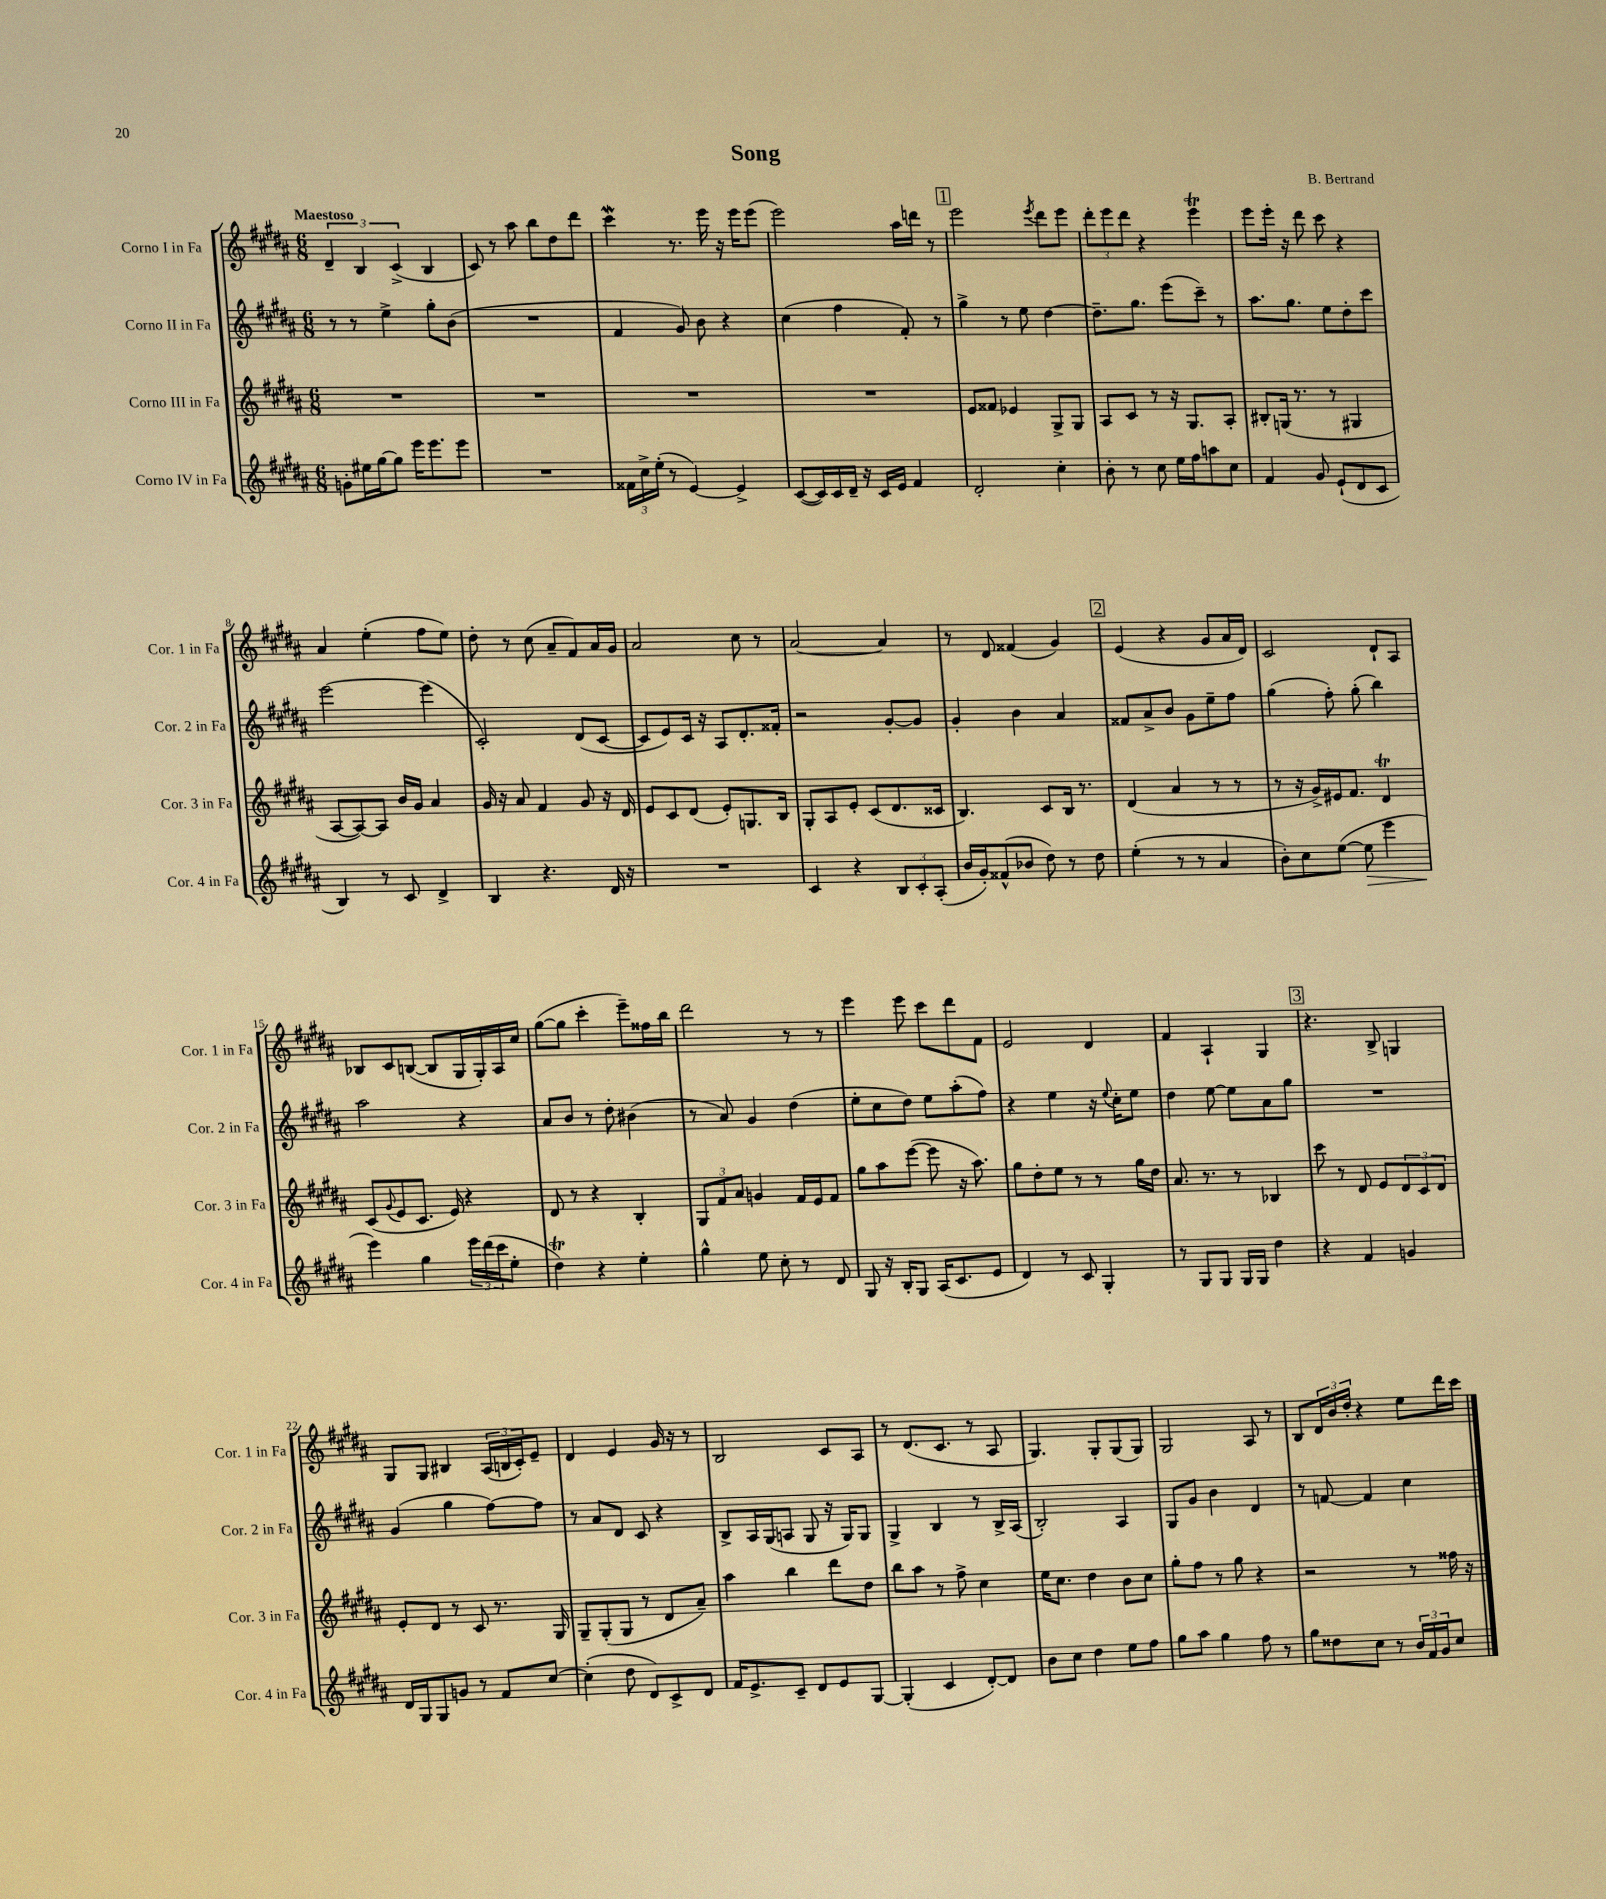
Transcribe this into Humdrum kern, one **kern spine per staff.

**kern	**kern	**kern	**kern
*staff4	*staff3	*staff2	*staff1
*clefG2	*clefG2	*clefG2	*clefG2
*k[f#c#g#d#a#]	*k[f#c#g#d#a#]	*k[f#c#g#d#a#]	*k[f#c#g#d#a#]
*M6/8	*M6/8	*M6/8	*M6/8
8g'\L	2.r	8r	6d#~/
16ee#\L	.	8r	.
.	.	.	6B/
[16gg#\J	.	.	.
8gg#\]J	.	4ee^\	.
.	.	.	(6c#^/
16eee\LK	.	.	.
8.eee\	.	.	.
.	.	8gg#'\L	4B/
8eee\J	.	(8b\J	.
=	=	=	=
2.r	2.r	2.r	8c#/)
.	.	.	8r
.	.	.	8aa#\
.	.	.	8bb\L
.	.	.	8dd#\
.	.	.	8ddd#\J
=	=	=	=
24f##\LL	2.r	4f#/	4ccc#\
24cc#^\	.	.	.
(24ee'\JJ	.	.	.
8r	.	.	.
[4e/)	.	8g#/)	8.r
.	.	8b\	.
.	.	.	16eee\
4e^/]	.	4r	16r
.	.	.	16eee\LK
.	.	.	(8eee\J
=	=	=	=
([8c#/L	2.r	(4cc#\	2eee\)
16c#/]L)	.	.	.
16c#/	.	.	.
16d#~/JJ	.	4ff#\	.
16r	.	.	.
16c#/LL	.	.	.
16e/JJ	.	.	.
4f#/	.	8f#'/)	16aa#\LL
.	.	.	16ddd\JJ
.	.	8r	8r
=	=	=	=
2d#'/	8e/L	4gg#^\	2eee\
.	8f##/J	.	.
.	4e-/	8r	.
.	.	8ee\	.
.	.	.	8qeee/
4cc#'\	8G#^/L	[4dd#\	8ddd#\L
.	8G#/J	.	8eee\J
=	=	=	=
8b'\	8A#/L	8.dd#~\]L	12ddd#'\L
.	.	.	12eee\
8r	8c#/J	.	.
.	.	.	12ddd#\J
.	.	8.gg#\J	.
8cc#\	8r	.	4r
16ee\LL	16r	(8eee\L	.
16ff#\J	8.G#/L	.	.
8aa\	.	8ccc#~\J)	4eee\
8cc#\J	8A#'/J	8r	.
=	=	=	=
4f#/	8B#'/L	8.aa#\L	8eee\L
.	(16G/Jk	.	16eee'\Jk
.	8.r	8.gg#\J	16r
8g#/	.	.	8ddd#\
(8e`/L	8r	8ee\L	8ccc#\
8d#/	4G#/	8dd#'\	4r
8c#/J	.	8ccc#\J	.
=	=	=	=
4B/)	[8A#/L	[2eee\	4a#/
.	8A#/_)	.	.
8r	8A#/]J	.	(4ee'\
8c#/	16b/LL	.	.
.	16g#/JJ	.	.
4d#^/	4a#/	(4eee\]	8ff#\L
.	.	.	8ee\J)
=	=	=	=
4B/	16g#/	2c#'/)	8dd#'\
.	16r	.	.
.	8a#/	.	8r
4.r	4f#/	.	(8cc#\
.	.	.	8a#~/L
.	8g#/	(8d#/L	8f#/)
16d#/	16r	[8c#/J	16a#/L
16r	16d#/	.	16g#/JJ
=	=	=	=
2.r	8e/L	8c#/]L	2a#/
.	8c#/	8e/)	.
.	(8d#/J	16c#/Jk	.
.	.	16r	.
.	8e'/L)	8A#/L	.
.	8.G/	8.d#'/	8cc#\
.	.	.	8r
.	16B/Jk	16f##'/Jk	.
=	=	=	=
4c#/	8G#'/L	2r	[2a#/
.	8A#/	.	.
4r	8e'/J	.	.
.	(8c#/L	.	.
12B/L	8.d#/	[8g#'/L	4a#/]
12c#'/	.	.	.
.	.	8g#/]J	.
(12A#'/J	.	.	.
.	16c##/Jk	.	.
=	=	=	=
16b/LL	4.B/)	4g#'/	8r
16g#'/J)	.	.	.
(8f##^^/	.	.	8d#/
8b-/J	.	4b\	(4f##/
8dd#\)	8c#/L	.	.
8r	16B/Jk	4a#/	4g#/)
.	8.r	.	.
8dd#\	.	.	.
=	=	=	=
(4ee'\	(4d#/	8f##/L	(4e/
.	.	8a#^/	.
8r	4a#/	8b/J	4r
8r	.	8g#\L	.
4a#/	8r	8ee~\	8g#/L
.	8r	8ff#\J	16a#/L
.	.	.	16d#/JJ)
=	=	=	=
8b'\L)	8r	(4gg#\	2c#/
8cc#\	16r	.	.
.	16g#^/LL)	.	.
([8ee\J	16e#/J	8ff#'\)	.
.	8.f#/J	.	.
8ee\]	.	(8gg#'\	.
4eee\	4d#/	4bb\)	8d#`/L
.	.	.	8A#/J
=	=	=	=
4eee\)	(8c#/L	2aa#\	8B-/L
.	8qqg#/	.	.
.	8e/	.	8c#/
4gg#\	8.c#/J	.	([8B/J
.	.	.	8B/]L
.	16e/)	.	.
24eee\LL	4r	4r	16G#/L
(24ddd#\	.	.	.
.	.	.	16G#'/)
24ccc#\J	.	.	.
8ee'\J	.	.	16A#/
.	.	.	16cc#/JJ
=	=	=	=
4dd#\)	8d#/	8a#/L	([8gg#\L
.	8r	8b/J	8gg#\]J
4r	4r	8r	4ccc#'\
.	.	8dd#'\	.
4ee'\	4B'/	(4b#\	8eee~\L)
.	.	.	16ff##\L
.	.	.	16bb\JJ
=	=	=	=
4gg#^^\	12G#/L	8r	2ddd#\
.	12f#/	.	.
.	.	8a#/)	.
.	12a#/J	.	.
8ee\	4g/	4g#/	.
8cc#'\	.	.	.
8r	16f#/LL	(4dd#\	8r
.	16e/J	.	.
8d#/	8f#/J	.	8r
=	=	=	=
8G#/	8gg#\L	8ee'\L	4eee\
16r	8aa#\	8cc#\	.
16B'/LK	.	.	.
8G#/J	([8eee\J	8dd#\J)	8eee\
(16A#/LK	8eee\]	8ee\L	8ccc#\L
8.c#/	.	.	.
.	16r	(8aa#'\	8ddd#\
.	8.aa#\)	.	.
8e/J	.	8ff#\J)	8f#\J
=	=	=	=
4d#/)	8gg#\L	4r	2e/
.	8dd#'\	.	.
8r	8ee\J	4ee\	.
8c#/	8r	.	.
4G#'/	8r	16r	4d#/
.	.	8qqee/	.
.	.	16cc#'\LK	.
.	16gg#\LL	8ee\J	.
.	16dd#\JJ	.	.
=	=	=	=
8r	8.a#/	4dd#\	4f#/
8G#/L	.	.	.
.	8.r	.	.
8G#/J	.	[8ee\	4A#`/
16G#/LL	8r	8ee\]L	.
16G#/JJ	.	.	.
4dd#\	4B-/	8a#\	4G#/
.	.	8gg#\J	.
=	=	=	=
4r	8ccc#\	2.r	4.r
.	8r	.	.
4f#/	8d#/	.	.
.	8e/L	.	8B^/
4g/	12d#/	.	4G/
.	12c#/	.	.
.	12d#/J	.	.
=	=	=	=
16d#/LL	8e'/L	(4g#/	8G#/L
16G#/J	.	.	.
8G#/	8d#/J	.	8G#/J
8g/J	8r	4gg#\	4B#/
8r	8c#/	.	.
8f#/L	8.r	[8ff#\L)	(24A#/LL
.	.	.	24B/
.	.	.	24c#'/J)
[8cc#/J	.	8ff#\]J	8e~/J
.	16G#/	.	.
=	=	=	=
(4cc#'\]	8G#~/L	8r	4d#/
.	(8G#'/	8a#/L	.
8dd#\	8G#/J	8d#/J	4e/
8d#/L)	8r	8c#/	.
8c#^/	8d#/L	4r	16g#/
.	.	.	16r
8d#/J	8a#~/J)	.	8r
=	=	=	=
16f#/LK	4aa#\	8B^/L	2B/
8.e^/	.	.	.
.	.	16A#/L	.
.	.	(16G#/J	.
8c#~/J	4bb\	8A/J	.
8d#/L	.	8G#/	.
8e/	8ddd#\L	16r	8c#/L
.	.	16G#/LK)	.
[8G#/J	8dd#\J	8G#/J	8A#/J
=	=	=	=
(4G#'/]	8bb\L	4G#^/	8r
.	8aa#\J	.	(8.d#/L
4c#/	8r	4B/	.
.	.	.	8.c#/J
.	8ff#^\	.	.
[8d#'/L)	4cc#\	8r	8r
8d#/]J	.	16B^/LL	8A#/
.	.	(16A#/JJ	.
=	=	=	=
8b\L	16ee\LK	2B'/)	4.G#/)
.	8.cc#\J	.	.
8cc#\J	.	.	.
4dd#\	4dd#\	.	.
.	.	.	8G#'/L
8ee\L	8b\L	4A#/	(8G#/
8ff#\J	8cc#\J	.	8G#/J)
=	=	=	=
8gg#\L	8gg#'\L	8G#/L	2G#/
8aa#\J	8ff#\J	8g#/J	.
4gg#\	8r	4b\	.
.	8gg#\	.	.
8ff#\	4r	4d#/	8A#/
8r	.	.	8r
=	=	=	=
8gg#\L	2r	8r	8B/L
8dd##\	.	[8f/	24d#/L
.	.	.	24b/
.	.	.	24dd#'/JJ
8cc#\J	.	4f/]	4r
8r	.	.	.
24b/LL	8r	4cc#\	8ee\L
24f#/	.	.	.
24g#/J	.	.	.
8cc#/J	16ff##\	.	16ddd#\L
.	16r	.	16ccc#\JJ
==	==	==	==
*-	*-	*-	*-
